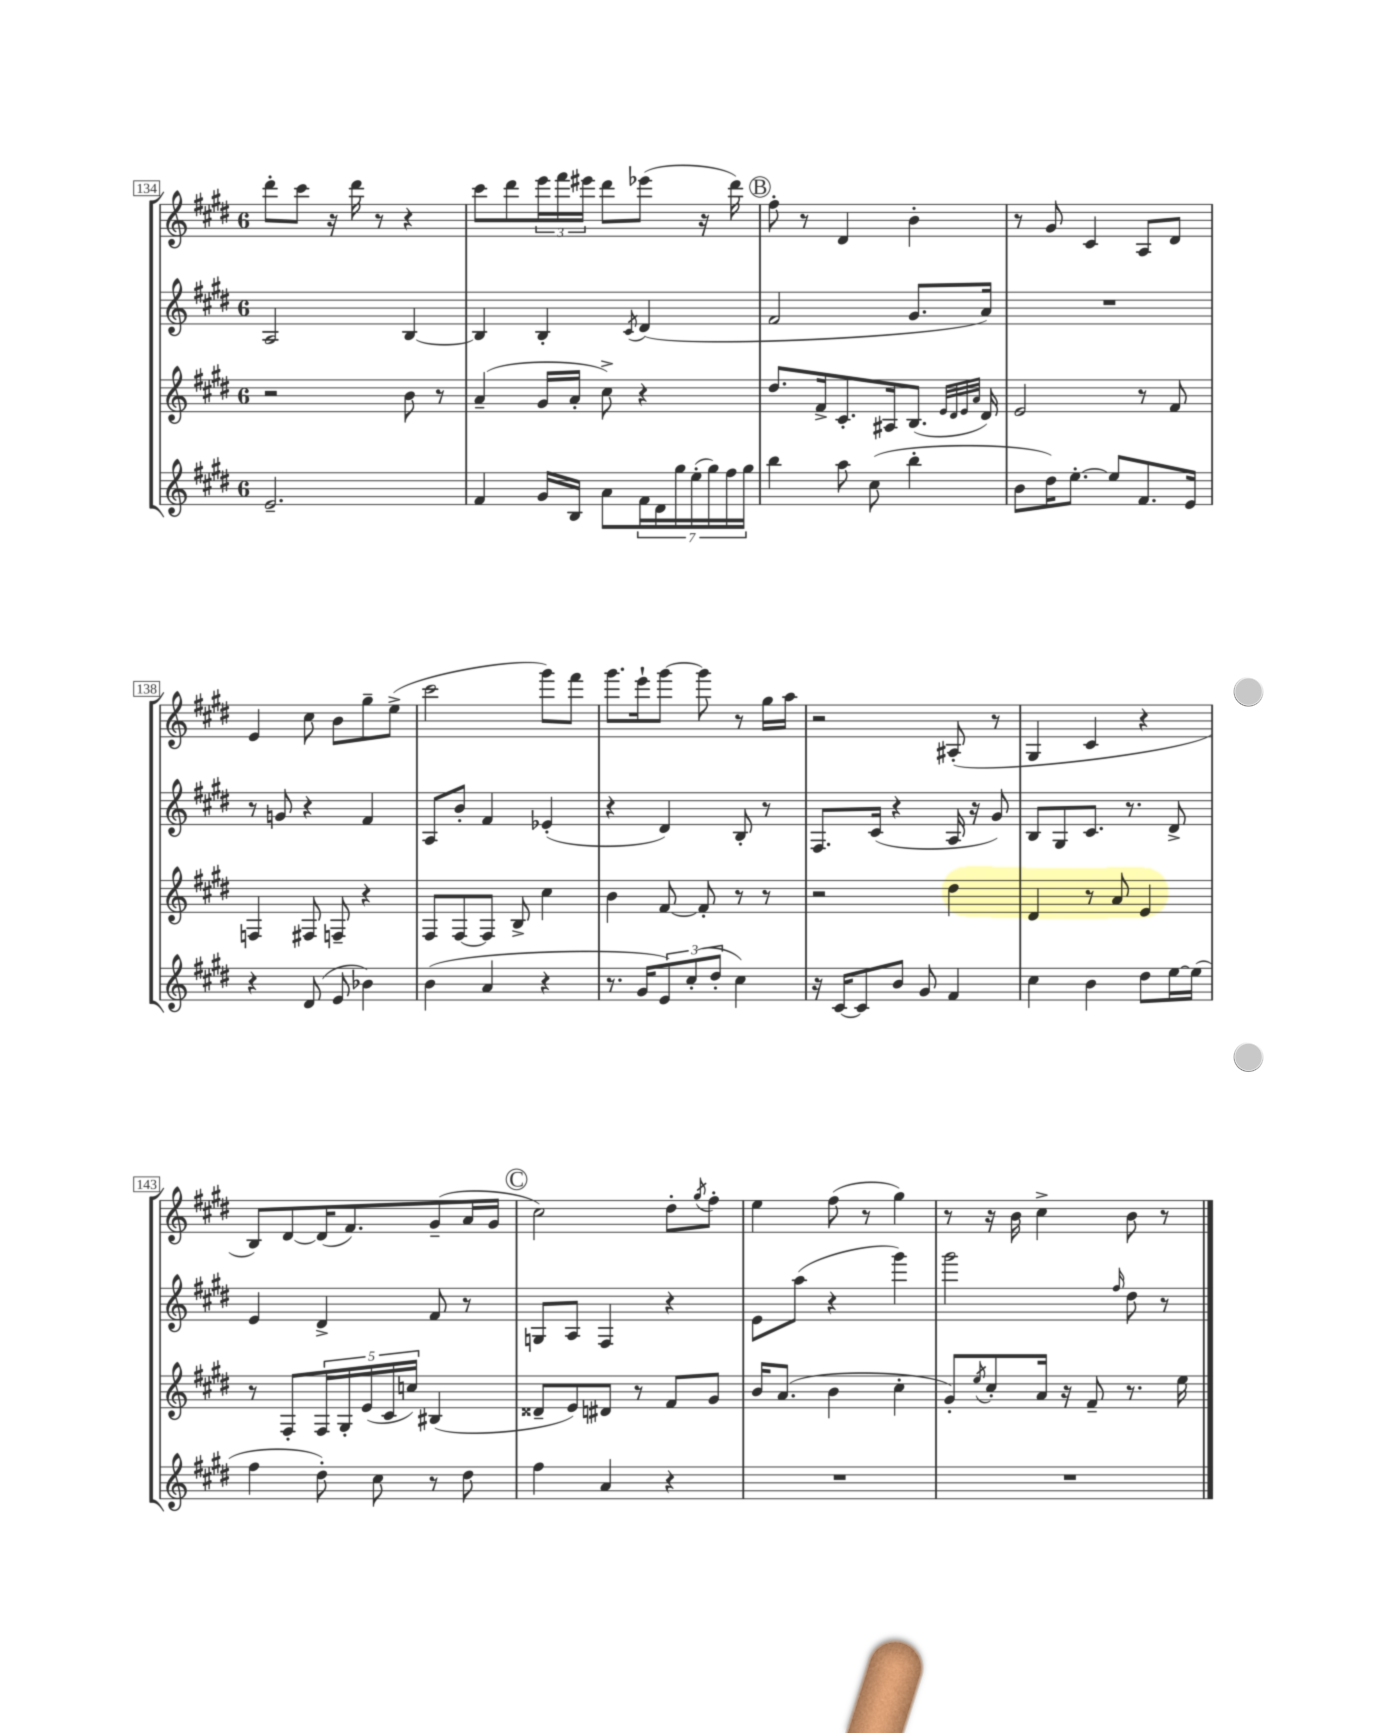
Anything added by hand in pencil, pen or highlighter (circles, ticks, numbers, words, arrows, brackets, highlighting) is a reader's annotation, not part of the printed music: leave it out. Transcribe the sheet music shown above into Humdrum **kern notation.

**kern	**kern	**kern	**kern
*staff4	*staff3	*staff2	*staff1
*clefG2	*clefG2	*clefG2	*clefG2
*k[f#c#g#d#]	*k[f#c#g#d#]	*k[f#c#g#d#]	*k[f#c#g#d#]
*M6/8	*M6/8	*M6/8	*M6/8
2.e~/	2r	2A/	8ddd#'\L
.	.	.	8ccc#\J
.	.	.	16r
.	.	.	16ddd#\
.	.	.	8r
.	8b\	[4B/	4r
.	8r	.	.
=	=	=	=
4f#/	(4a~/	4B/]	8ccc#\L
.	.	.	8ddd#\
16g#/LL	16g#/LL	4B'/	24eee\L
.	.	.	24fff#\
16B/JJ	16a'/JJ	.	.
.	.	.	24eee#\JJ
8a\L	8cc#^\)	.	8ddd#\L
.	.	8qc#/	.
28f#\L	4r	(4d#/	(8eee-\J
28d#\	.	.	.
28gg#\	.	.	.
(28ee'\	.	.	.
.	.	.	16r
28gg#\)	.	.	.
28ff#\	.	.	.
.	.	.	16ddd#\)
28gg#\JJ	.	.	.
=	=	=	=
4bb\	8.dd#/L	2f#/	8ff#'\
.	.	.	8r
.	16f#^/k	.	.
8aa\	8.c#'/	.	4d#/
(8cc#\	.	.	.
.	16A#/k	.	.
4bb'\	(8.B/J	8.g#/L	4b'\
.	32qqe/LLL	.	.
.	32qqd#/	.	.
.	32qqe/	.	.
.	32qqa/JJJ	.	.
.	16d#/)	16a/Jk)	.
=	=	=	=
8b\L	2e/	2.r	8r
16dd#\K)	.	.	8g#/
[8.ee'\J	.	.	.
.	.	.	4c#/
8ee/]L	.	.	.
8.f#/	8r	.	8A/L
.	8f#/	.	8d#/J
16e/Jk	.	.	.
=	=	=	=
4r	4F/	8r	4e/
.	.	8g/	.
(8d#/	8F#/	4r	8cc#\
8e/	8F~/	.	8b\L
4b-\)	4r	4f#/	8gg#~\
.	.	.	(8ee^\J
=	=	=	=
(4b\	8F#/L	8A/L	2ccc#\
.	[8F#/	8b'/J	.
4a/	8F#/]J	4f#/	.
.	8B^/	.	.
4r	4cc#\	(4e-'/	8ggg#\L)
.	.	.	8fff#\J
=	=	=	=
8.r	4b\	4r	8.ggg#\L
16g#/LK	.	.	16eee`\k
12e/)	[8f#/	4d#/)	[8ggg#\J
(12cc#'/	.	.	.
.	8f#'/]	.	8ggg#\]
12dd#'/J	.	.	.
4cc#\)	8r	8B'/	8r
.	8r	8r	16gg#\LL
.	.	.	16aa\JJ
=	=	=	=
16r	2r	8.F#/L	2r
[16c#/LK	.	.	.
8c#/]	.	.	.
.	.	(16c#/Jk	.
8b/J	.	4r	.
8g#/	.	.	.
4f#/	4dd#\	16A/	(8A#'/
.	.	16r	.
.	.	8g#/)	8r
=	=	=	=
4cc#\	4d#/	8B/L	4G#/
.	.	8G#/	.
4b\	8r	8.c#/J	4c#/
.	8a/	.	.
.	.	8.r	.
8dd#\L	4e/	.	4r
[16ee\L	.	8d#^/	.
(16ee\]JJ	.	.	.
=	=	=	=
4ff#\	8r	4e/	8B/L)
.	8F#'/L	.	[8d#/
8dd#'\)	20F#/L	4d#^/	(16d#/]K
.	20G#'/	.	.
.	.	.	8.f#/)
.	(20e/	.	.
8cc#\	.	.	.
.	20c#/	.	.
.	20cc/JJ)	.	.
8r	(4B#/	8f#/	(8g#~/
8dd#\	.	8r	16a/L
.	.	.	16g#/JJ
=	=	=	=
4ff#\	8d##~/L	8G/L	2cc#\)
.	8e/)	8A/J	.
4a/	8d#/J	4F#/	.
.	8r	.	.
4r	8f#/L	4r	8dd#'\L
.	.	.	8qgg#/
.	8g#/J	.	8ff#'\J
=	=	=	=
2.r	16b/LK	8e\L	4ee\
.	(8.a/J	.	.
.	.	(8aa\J	.
.	4b\	4r	(8ff#\
.	.	.	8r
.	4cc#'\	4ggg#\)	4gg#\)
=	=	=	=
2.r	8g#'/L)	2ggg#\	8r
.	8qee/	.	.
.	8cc#'/	.	16r
.	.	.	16b\
.	16a/Jk	.	4cc#^\
.	16r	.	.
.	8f#~/	.	.
.	.	16qqff#/	.
.	8.r	8dd#\	8b\
.	.	8r	8r
.	16ee\	.	.
==	==	==	==
*-	*-	*-	*-
